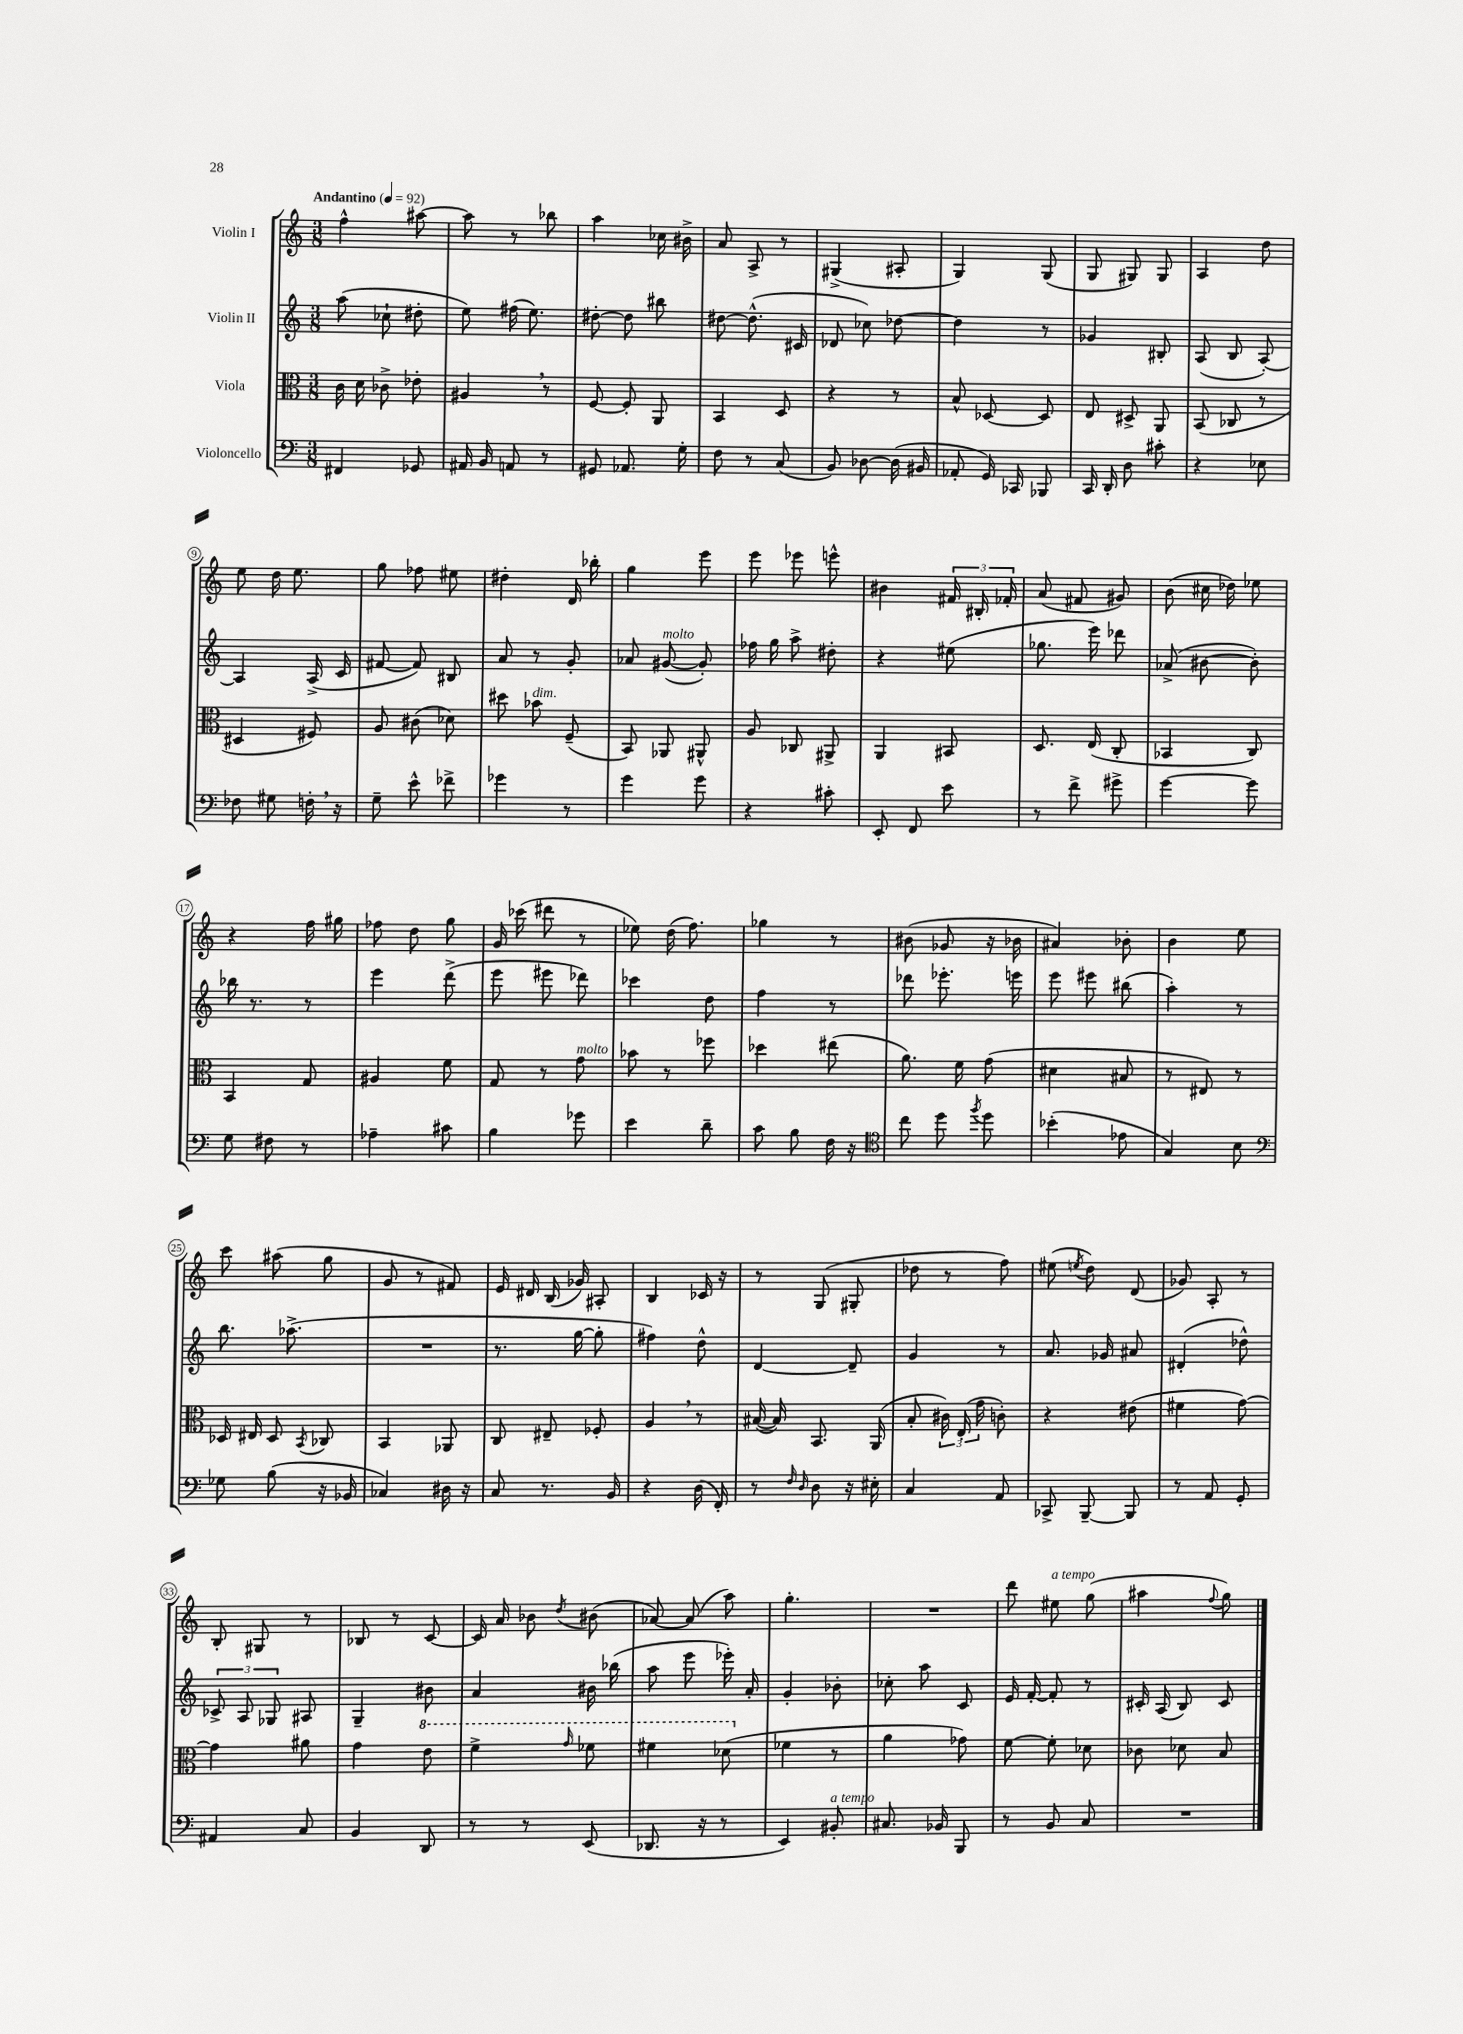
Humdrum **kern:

**kern	**kern	**kern	**kern
*staff4	*staff3	*staff2	*staff1
*clefF4	*clefC3	*clefG2	*clefG2
*k[]	*k[]	*k[]	*k[]
*M3/8	*M3/8	*M3/8	*M3/8
*MM92	*MM92	*MM92	*MM92
4FF#	16c	(8aa	4ff^^
.	16d	.	.
.	8c-^	8cc-`	.
8GG-	8e-'	8dd#'	[8aa#
=	=	=	=
16AA#	4A#	8ee)	8aa#]
16BB	.	.	.
8AA	.	(16ff#	8r
.	.	8.ee)	.
8r	8r	.	8bb-
=	=	=	=
8GG#	[8F	[8dd#'	4aa
8.AA-	8F']	8dd#]	.
.	8AA	8bb#	16cc-
16G'	.	.	16b#^
=	=	=	=
8F	4BB	[8dd#	8a
8r	.	(8.dd#^^]	8A^
(8C	8D	.	8r
.	.	16c#	.
=	=	=	=
8BB)	4r	8d-	(4G#^
[8D-	.	8cc-)	.
(16D-]	8r	[8dd-	8A#'
16BB#	.	.	.
=	=	=	=
8AA-'	8B^^	4dd-]	4G)
16GG)	[8D-	.	.
16CC-	.	.	.
8BBB-	8D-]	8r	(8G
=	=	=	=
16CC	8E	4g-	8G
16DD'	.	.	.
8D	8D#^	.	8G#)
8c#'	8AA	8B#'	8G#
=	=	=	=
4r	(8BB	(8A	4A
.	8C-	8B	.
8E-	8r	[8A')	8dd
=	=	=	=
8F-	4D#	4A]	8ee
8G#	.	.	16dd
.	.	.	8.ee
16F'	8F#)	(16A^	.
16r	.	16c	.
=	=	=	=
8G~	8A	[8f#	8gg
8e^^	(8c#	8f#])	8ff-
8f-^	8d-)	8B#	8ee#
=	=	=	=
4g-	8dd#	8a	4dd#'
.	8b-	8r	.
8r	(8F~	8g'	16d
.	.	.	16bb-'
=	=	=	=
4g	8BB)	8a-	4gg
.	8AA-	([8g#	.
8g	8AA#^^	8g#'])	8eee
=	=	=	=
4r	8A	16ff-	8eee
.	.	16gg	.
.	8C-	8aa^	8eee-
8c#'	8AA#^	8dd#'	8eee^^
=	=	=	=
8EE'	4AA	4r	4b#
8FF	.	.	.
8e	8BB#	(8ee#	24f#
.	.	.	24B#'
.	.	.	24f-'
=	=	=	=
8r	8.D	8.gg-	(8a
8f^	.	.	8f#
.	(16E	16eee)	.
8g#^	8C'	8ddd-	8g#)
=	=	=	=
[4g	4BB-	(8a-^	(8b
.	.	[8b#	16cc#
.	.	.	16dd-)
8g]	8C)	8b#'])	8ee-
=	=	=	=
8G	4BB	16bb-	4r
.	.	8.r	.
8F#	.	.	.
8r	8G	8r	16ff
.	.	.	16gg#
=	=	=	=
4A-~	4A#	4eee	8ff-
.	.	.	8dd
8c#	8f	(8ddd^	8gg
=	=	=	=
4B	8G	8eee	16g
.	.	.	(16ccc-
.	8r	8eee#	8ddd#
8g-	8g	8ddd-)	8r
=	=	=	=
4e	8b-	4ccc-	8ee-)
.	8r	.	(16dd
.	.	.	8.ff)
8d~	8ff-	8dd	.
=	=	=	=
8c	4dd-	4ff	4gg-
8B	.	.	.
16F	(8ee#	8r	8r
16r	.	.	.
=	=	=	=
*clefC4	*	*	*
8cc	8.a)	8ddd-	(8b#
8dd	.	8.eee-'	8g-
.	16f	.	.
8qff	.	.	.
8dd	(8g	.	16r
.	.	16eee	16b-
=	=	=	=
(4b-'	4d#	8eee	4a#)
.	.	8eee#	.
8e-	8B#	(8bb#	8b-'
=	=	=	=
4G)	8r	4aa')	4b
.	8E#)	.	.
8B	8r	8r	8ee
=	=	=	=
*clefF4	*	*	*
8G-	16D-	8.bb	8ccc
.	16E#	.	.
(8B	8D-	.	(8aa#
.	.	(8.aa-^	.
.	8qBB	.	.
16r	8C-	.	8gg
16BB-	.	.	.
=	=	=	=
4C-)	4BB	4.r	8g
.	.	.	8r
16D#	8AA-	.	8f#)
16r	.	.	.
=	=	=	=
8C	8C	8.r	16e
.	.	.	16d#
8.r	8E#~	.	(16B
.	.	[16gg	16g-)
.	8F-'	8gg']	8A#'
16BB	.	.	.
=	=	=	=
4r	4A	4ff#)	4B
(16D	8r	8dd^^	16c-
16FF')	.	.	16r
=	=	=	=
8r	([16B#	[4d	8r
.	16B#])	.	.
16qqF	.	.	.
16qqD	.	.	.
8D	8.BB	.	(8G
16r	.	8d~]	8G#'
16E#'	(16AA	.	.
=	=	=	=
4C	8B'	4g	8dd-
.	24c#)	.	8r
.	(24E'	.	.
.	24g	.	.
8AA	8c')	8r	8ff)
=	=	=	=
8CC-^	4r	8.a	(8ee#
.	.	.	8qee
[8BBB~	.	.	8dd)
.	.	16g-	.
8BBB]	(8e#	8a#	(8d
=	=	=	=
8r	4f#	(4d#'	8g-)
8AA	.	.	8A'
8GG'	[8g)	8dd-^^)	8r
=	=	=	=
4AA#	4g]	12c-^	8B'
.	.	12A	.
.	.	.	8G#
.	.	12G-	.
8C	8a#	8A#	8r
=	=	=	=
4BB	4g	4G~	8B-
.	.	.	8r
8DD	8ee	8b#	[8c
=	=	=	=
8r	4ff^	4a	16c]
.	.	.	16a
8r	.	.	8b-
.	16qqgg	.	8qdd
(8EE	8ff-	16b#	(8b#
.	.	(16bb-	.
=	=	=	=
8.DD-	4ff#	8aa	[8a-)
.	.	8eee	(8a-]
16r	.	.	.
8r	(8dd-	16eee-')	8aa)
.	.	16a'	.
=	=	=	=
4EE)	4f-	4g'	4.gg'
8BB#'	8r	8b-'	.
=	=	=	=
8.C#	4a	8cc-'	4.r
.	.	8aa	.
16BB-	.	.	.
8BBB	8g-)	8c	.
=	=	=	=
8r	[8f	16e	8ddd
.	.	[16f'	.
8BB	8f']	8f']	8ee#
8C	8d-	8r	(8gg
=	=	=	=
4.r	8c-	16c#'	4aa#
.	.	(16A	.
.	8d-	8B)	.
.	.	.	8qqff
.	8B	8c#	8gg)
==	==	==	==
*-	*-	*-	*-
